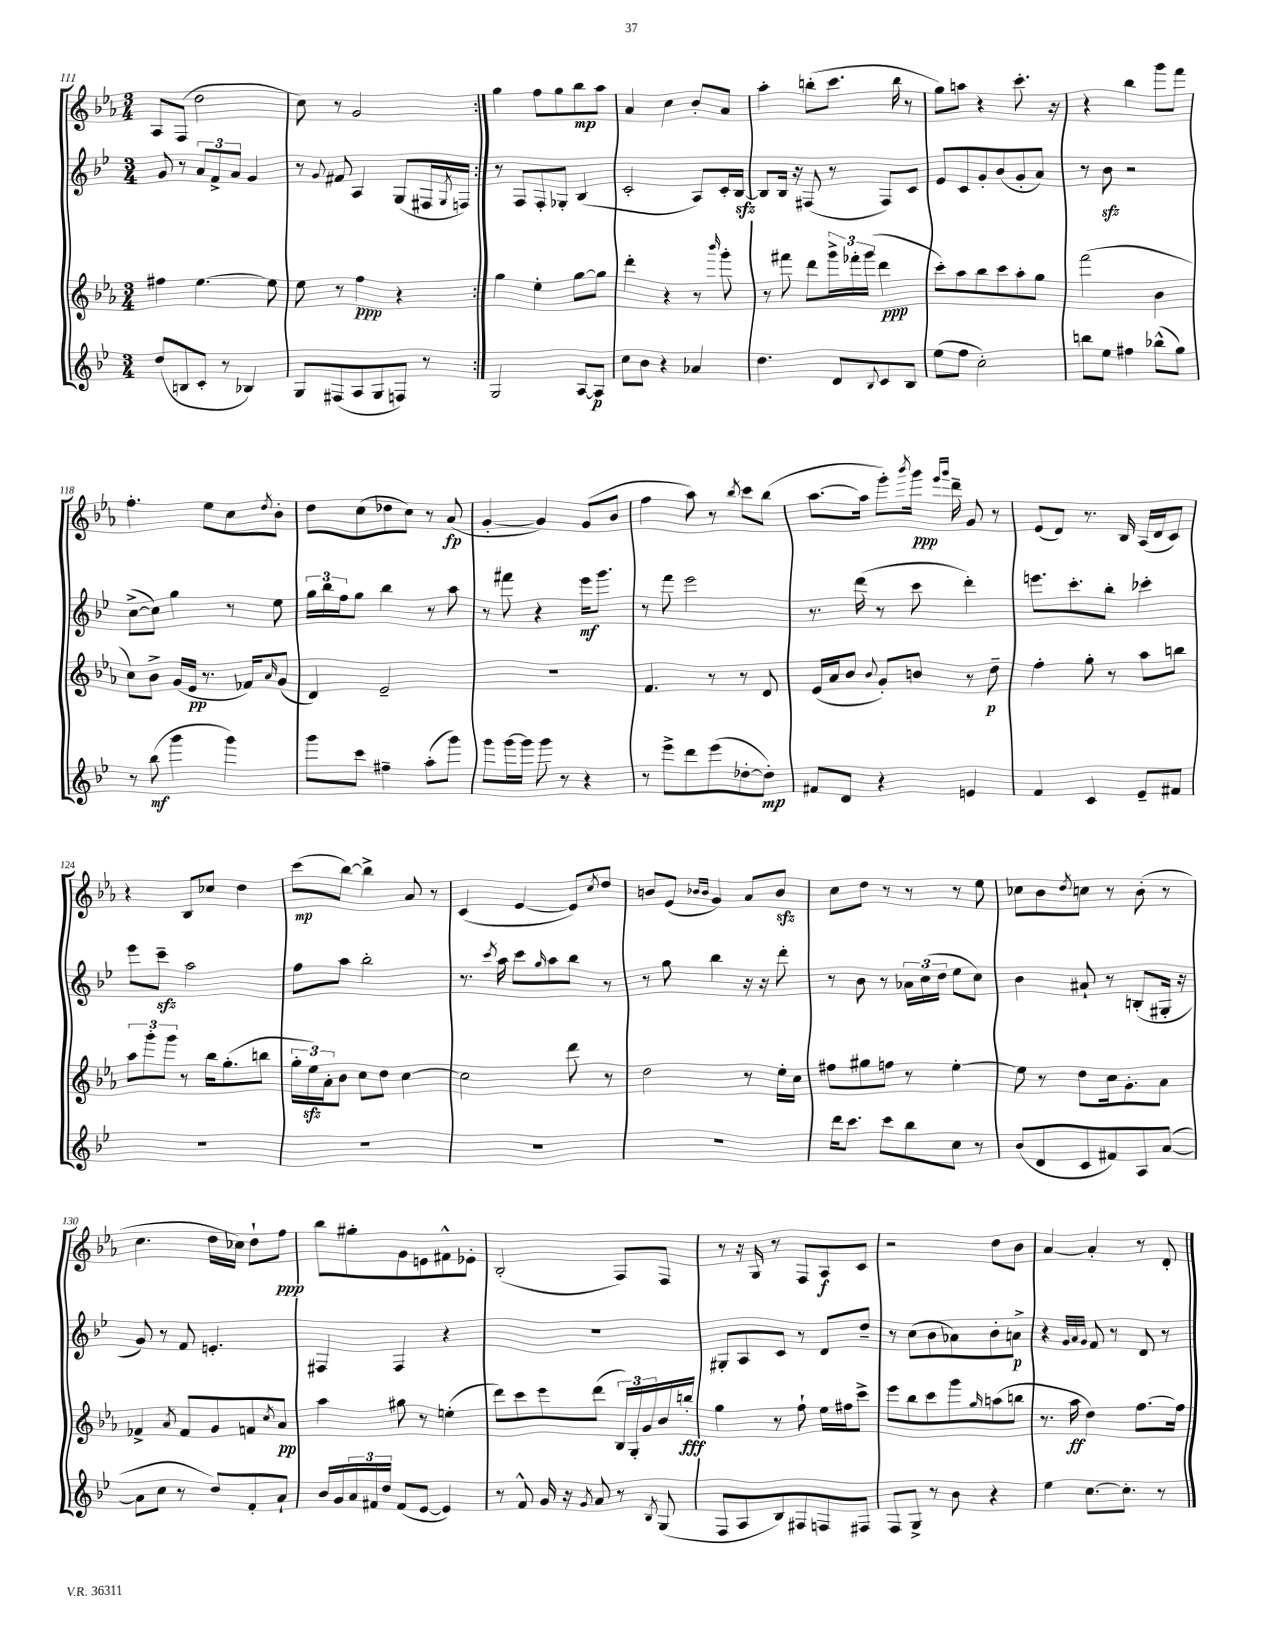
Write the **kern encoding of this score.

**kern	**kern	**kern	**kern
*staff4	*staff3	*staff2	*staff1
*clefG2	*clefG2	*clefG2	*clefG2
*k[b-e-]	*k[b-e-a-]	*k[b-e-]	*k[b-e-a-]
*M3/4	*M3/4	*M3/4	*M3/4
(8dd	4ff#	8g	8A-
8B	.	8r	(8F
8c'	[4.ee-	12a	2dd
.	.	12f^	.
8r	.	.	.
.	.	12a	.
4B-)	.	4g	.
.	8ee-]	.	.
=	=	=	=
8G	8ee-	8r	8cc)
.	.	8qqg	.
(8F#	8r	8f#	8r
8A	4ff	4A	2g
8G	.	.	.
8F)	4r	(8G	.
8r	.	16F#	.
.	.	8qG	.
.	.	16F)	.
=:|!	=:|!	=:|!	=:|!
2G	4gg	8r	4gg
.	.	8F	.
.	4ee-'	8F'	8ff
.	.	8G-'	8gg
[8A	[8gg	(4B-	8bb-
8A]	8gg]	.	8aa-
=	=	=	=
8cc	4ddd'	2c'	4a-
8b-	.	.	.
4r	4r	.	4cc
4a-	8r	8A)	8b-'
.	16qqbbb-	.	.
.	8ggg'	16c'	8a-
.	.	[16B-	.
=	=	=	=
4.dd	8r	8B-]	4aa-'
.	8fff#	16B-	.
.	.	16r	.
.	8ddd	(8F#	(8bb'
8d	24ggg^	8r	8.ccc
.	24fff-'	.	.
.	(24ggg	.	.
8qqB-	.	.	.
8c	4ddd	8F#)	.
.	.	.	16bb
8B-	.	8c	8r
=	=	=	=
(8ee-	8ccc')	8e-	8gg)
8ff	8aa-	8c	8aa
2cc')	8bb-	8g'	4r
.	8ccc	(8b-	.
.	8aa-'	8g'	8.ccc'
.	8gg	8a)	.
.	.	.	16r
=	=	=	=
8bb	(2fff	8r	4r
8ee-	.	8b-	.
4ff#	.	2r	4bb-
(8bb-^^	4b-	.	8ggg
8gg)	.	.	8fff
=	=	=	=
8r	8cc)	([8cc^	4.ff'
(8bb-	8b-^	8cc])	.
4ggg	(16g	4gg	.
.	16e-	.	.
.	8.r	.	8ee-
4ggg)	.	8r	8cc
.	16f-)	.	.
.	16qqa-	.	8qdd
.	(8g	8ee-	8b-'
=	=	=	=
8ggg	4d)	24gg	8dd
.	.	24bb-	.
.	.	24ff	.
8ccc	.	8gg	(8cc
4ff#~	2e-~	4bb-	8dd-
.	.	.	8cc)
(8aa'	.	8r	8r
8ggg)	.	8aa	(8a-
=	=	=	=
8ggg	2.r	8r	[4g'
[16ggg	.	8fff#	.
16ggg]	.	.	.
8ggg	.	4r	4g])
8r	.	.	.
4r	.	16eee-	(8g
.	.	8.ggg	.
.	.	.	8b-
=	=	=	=
8r	4.f	8r	4ff
8eee-^	.	8fff	.
8ddd	.	2eee-	8aa-)
(8eee-	8r	.	8r
.	.	.	8qbb-
[8dd-'	8r	.	8ccc
8dd-'])	8d	.	(8bb-
=	=	=	=
8f#	(16e-	8.r	[8.aa-
.	16a-	.	.
8d	8b-	.	.
.	.	(16ddd	16aa-]
.	8qqb-	.	.
4r	8g')	8r	8ggg')
.	.	.	8qbbb-
.	8b	8ccc	16ggg
.	.	.	16qqeee-
.	.	.	16qqggg
.	.	.	16ddd~
4e	8r	4ddd')	8g
.	8dd~	.	8r
=	=	=	=
4f	4ff'	8.eee	(8e-
.	.	.	8d)
.	.	8.ccc'	.
4c	8gg'	.	8.r
.	8r	8bb-'	.
.	.	.	16B-
8e-~	8aa-	4ccc-'	(16A-
.	.	.	16d
8f#	8bb	.	8c)
=	=	=	=
2.r	12aa-	8eee-	4r
.	12ggg'	.	.
.	.	8ccc~	.
.	12ggg	.	.
.	8r	2aa	8B-
.	16bb-	.	8cc-
.	(8.gg'	.	.
.	.	.	4dd
.	8bb	.	.
=	=	=	=
2.r	24gg'	8ff	(8ccc
.	24ee-)	.	.
.	24a-'	.	.
.	8b-	8aa	[8bb-)
.	8cc	2bb-'	4bb-^]
.	8dd	.	.
.	[4cc	.	8a-
.	.	.	8r
=	=	=	=
2.r	2cc]	8.r	(4c
.	.	8qccc	.
.	.	16aa	.
.	.	8ccc	[4e-
.	.	16qqgg	.
.	.	8aa	.
.	8ddd	8bb-	8e-])
.	.	.	8qcc
.	8r	8r	8dd
=	=	=	=
2.r	2dd	8r	8b
.	.	8gg	(8e-
.	.	.	16qqb-
.	.	.	16qqb-
.	.	4bb-	4g)
.	8r	16r	8a-
.	.	16r	.
.	16ee-'	8ddd'	8b-
.	16cc	.	.
=	=	=	=
16ddd	8ff#	8r	8cc
8.ccc	.	.	.
.	8gg#	8b-	8dd
8ccc	8ff	8r	8r
8bb-	8r	24a-	8r
.	.	(24cc	.
.	.	24dd	.
8cc	[4ee-'	8ee-	8r
8r	.	8cc)	8ee-
=	=	=	=
(8b-	8ee-]	4b-	8cc-
8d	8r	.	8b-
.	.	.	8qdd
8c	8dd	8a#`	8cc
8f#)	16cc	8r	8r
.	8.g'	.	.
8A	.	(8B'	(8b-'
([8a	8a-	16G#'	8r
.	.	16r	.
=	=	=	=
8a]	4f-^	8g)	4.cc
8cc	.	8r	.
.	8qa-	.	.
8r	8f-	8f	.
8dd)	8g	4.e'	16dd
.	.	.	16cc-)
8f'	8f	.	8dd`
.	8qcc	.	.
8a`	8a-	.	8ff
=	=	=	=
16b-	4aa-	4F#	8bb-
16g	.	.	.
24a	.	.	8gg#'
24f#	.	.	.
24dd	.	.	.
(8f#	8gg#	4F#	8g
[8e-	8r	.	8e
4e-])	(4ee'	4r	8f#^^
.	.	.	8e-'
=	=	=	=
8r	8ddd)	2.r	(2B-'
8f^^	8ccc	.	.
16g	8eee-	.	.
16r	.	.	.
8qg	.	.	.
8a	(8ddd	.	.
8r	24B-)	.	8F)
.	24G'	.	.
.	24g	.	.
8qB-	.	.	.
(8G	16b-	.	8F
.	16bb'	.	.
=	=	=	=
8F	4gg	8G#'	8r
8A	.	8A	16r
.	.	.	16G
8B-)	8r	8c	8r
8F#	8ff`	8r	8F
8F	16ee-	8d	8A-
.	16ff#	.	.
8F#	8ccc^	8dd~	8c
=	=	=	=
8F	8eee-	8r	2r
8G^	8bb-	(8cc	.
8r	8ccc	8b-	.
8b-	8ggg	8a-)	.
.	16qqgg	.	.
4r	(8aa	8b-'	8dd
.	8bb	8a^	8b-
=	=	=	=
4ee-	8.r	4r	[4a-
.	16aa-	.	.
.	.	32qqg	.
.	.	32qqa	.
.	.	32qqg	.
[8.cc	4dd)	8f	4a-']
.	.	8r	.
8.cc']	.	.	.
.	[8.ff	8d	8r
8r	.	8r	8d'
.	16ff]	.	.
==	==	==	==
*-	*-	*-	*-
